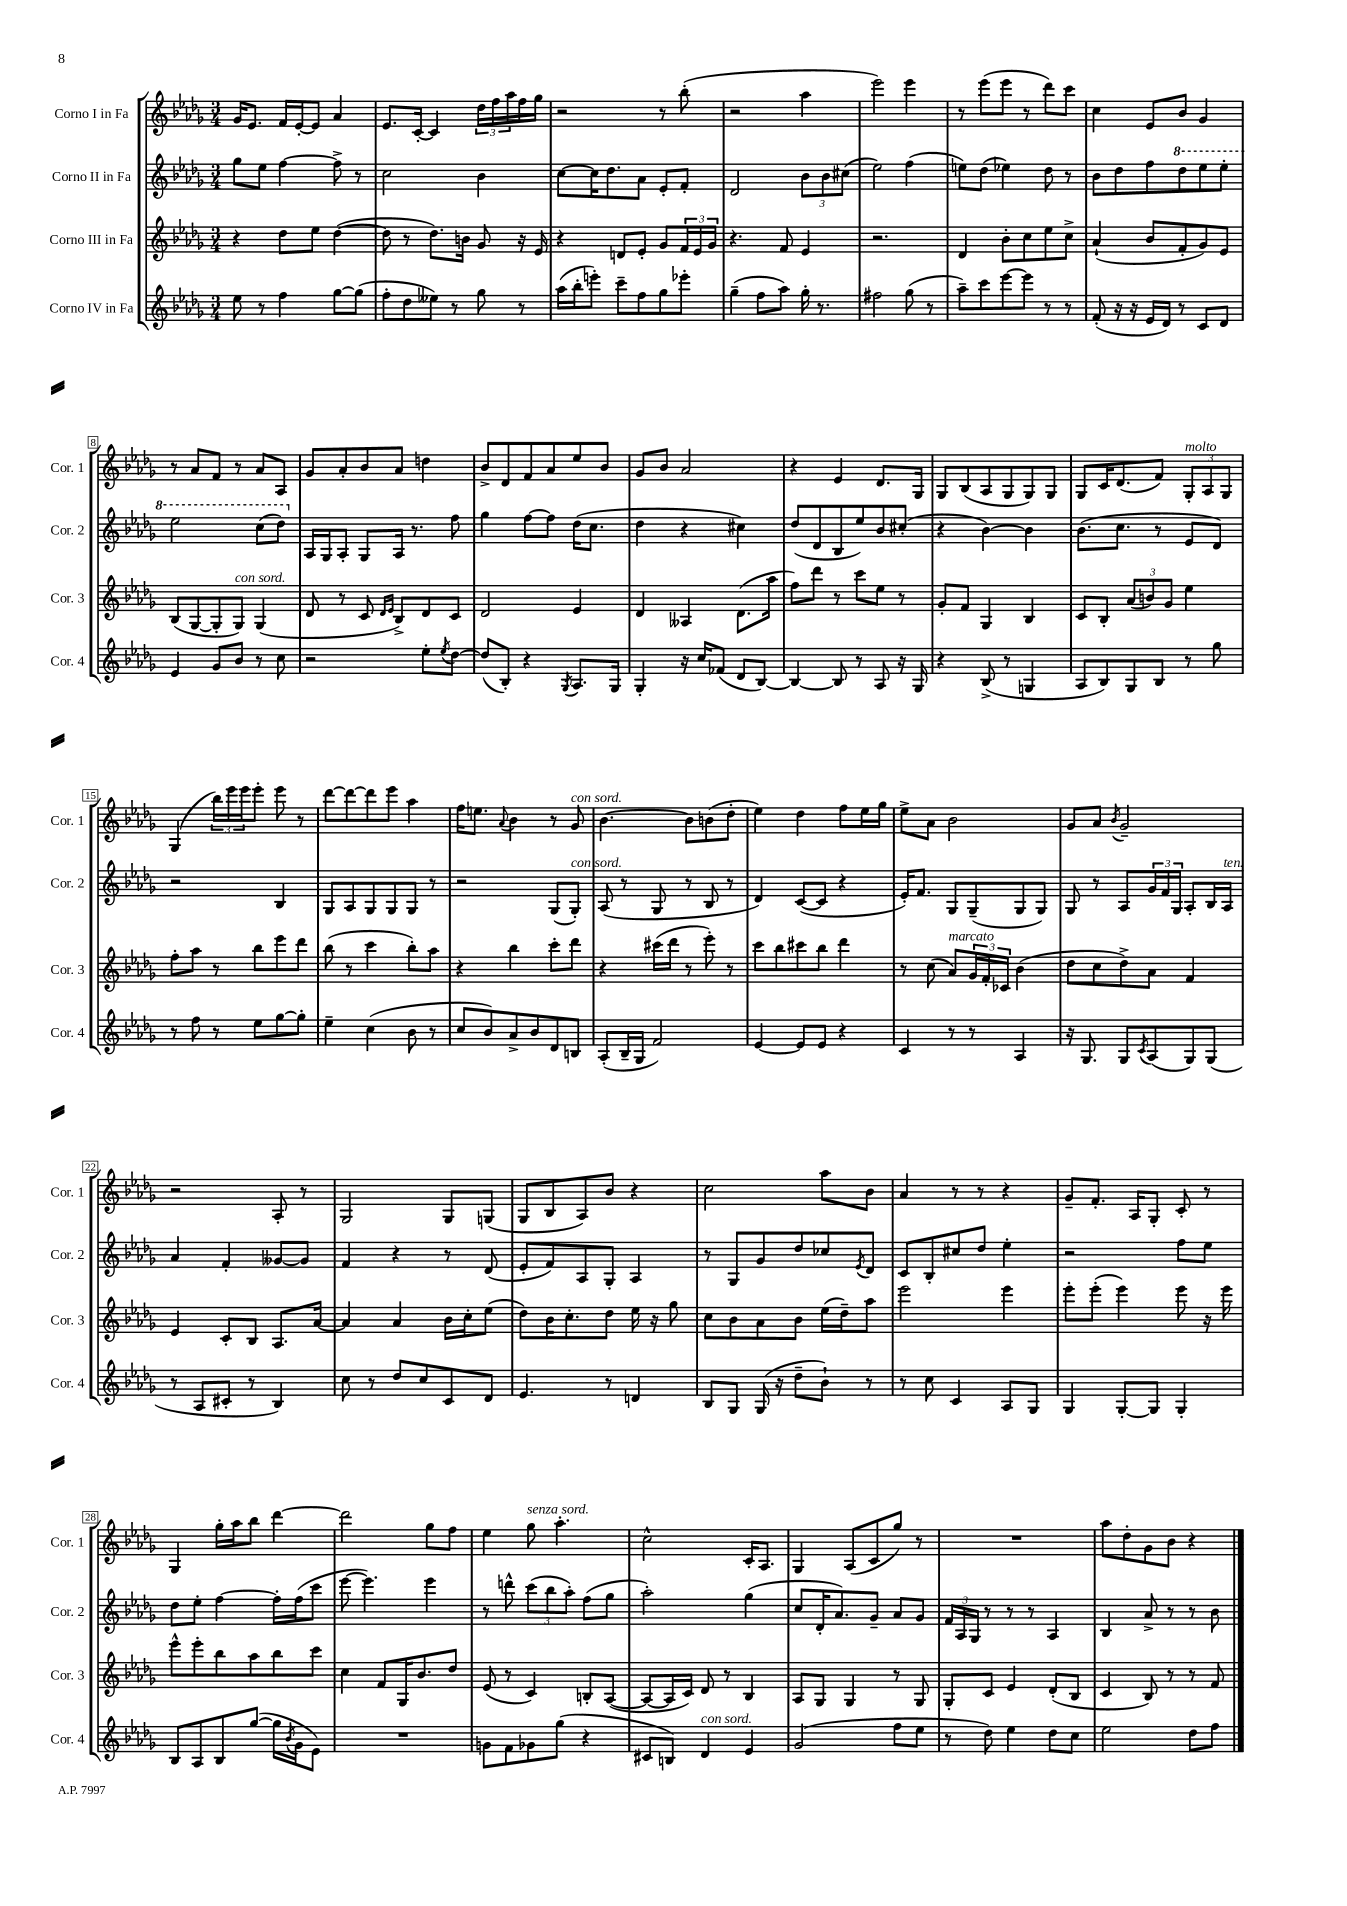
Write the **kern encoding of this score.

**kern	**kern	**kern	**kern
*staff4	*staff3	*staff2	*staff1
*clefG2	*clefG2	*clefG2	*clefG2
*k[b-e-a-d-g-]	*k[b-e-a-d-g-]	*k[b-e-a-d-g-]	*k[b-e-a-d-g-]
*M3/4	*M3/4	*M3/4	*M3/4
8ee-	4r	8gg-	16g-
.	.	.	8.e-
8r	.	8ee-	.
4ff	8dd-	[4ff	16f
.	.	.	[16e-'
.	8ee-	.	8e-]
[8gg-	([4dd-	8ff^]	4a-
(8gg-]	.	8r	.
=	=	=	=
8ff'	8dd-]	2cc	8.e-
8dd-	8r	.	.
.	.	.	[16c'
8ee--)	8.dd-)	.	4c]
8r	.	.	.
.	16b	.	.
8gg-	8g-	4b-	24dd-
.	.	.	24ff
.	.	.	24aa-
8r	16r	.	16ff
.	16e-	.	16gg-
=	=	=	=
(16aa-	4r	[8cc	2r
16bb-'	.	.	.
8eee')	.	16cc]	.
.	.	8.dd-	.
8ccc~	8d	.	.
8ff	8e-'	8a-	.
8gg-	8g-	8e-'	8r
8eee-'	24f	8f'	(8bb-'
.	24e-	.	.
.	24g-	.	.
=	=	=	=
(4gg-~	4.r	2d-	2r
8ff	.	.	.
8aa-)	8f	.	.
16gg-'	4e-	12b-	4aa-
8.r	.	.	.
.	.	12b-	.
.	.	(12cc#	.
=	=	=	=
2ff#	2.r	2ee-)	2eee-)
(8gg-	.	(4ff	4eee-
8r	.	.	.
=	=	=	=
8aa-~)	4d-	8ee)	8r
8ccc	.	(8dd-	(8eee-
[8eee-	8b-'	4ee-)	8eee-
8eee-]	8cc	.	8r
8r	8ee-	8dd-	8ddd-)
8r	8cc^	8r	8ccc
=	=	=	=
(8f'	(4a-`	8b-	4cc
16r	.	8dd-	.
16r	.	.	.
16e-	8b-	8ff	8e-
16d-)	.	.	.
8r	8f'	8ddd-	8b-
8c	8g-)	8eee-	4g-
8d-	8e-	8eee-'	.
=	=	=	=
4e-	(8B-	2eee-	8r
.	[8G-	.	8a-
8g-	8G-']	.	8f
8b-	8G-)	.	8r
8r	(4G-	(8ccc	8a-
8cc	.	8ddd-)	8A-
=	=	=	=
2r	8d-	16A-	8g-
.	.	16G-	.
.	8r	8A-'	8a-'
.	8c	8G-	8b-
.	16qqd-	.	.
.	16qqe-	.	.
.	8B-^)	16A-	8a-
.	.	8.r	.
8ee-'	8d-	.	4dd
8qee-	.	.	.
[8dd-	8c	8ff	.
=	=	=	=
(8dd-]	2d-	4gg-	8b-^
8B-')	.	.	8d-
4r	.	[8ff	8f
.	.	8ff]	8a-
8qG-	.	.	.
8.A-	4e-	(16dd-	8ee-
.	.	8.cc	.
.	.	.	8b-
16G-	.	.	.
=	=	=	=
4G-'	4d-	4dd-	8g-
.	.	.	8b-
16r	4A--	4r	2a-
16cc	.	.	.
(8f-	.	.	.
8d-	(8.d-	4cc#)	.
[8B-)	.	.	.
.	16aa-	.	.
=	=	=	=
4B-_	8ff)	(8dd-	4r
.	8ddd-	8d-	.
8B-]	8r	8B-	4e-
8r	8ccc	8ee-)	.
8A-	8ee-	8b-	8.d-
16r	8r	(8cc#'	.
16G-	.	.	16G-
=	=	=	=
4r	8g-'	4r	8G-
.	8f	.	(8B-
(8B-^	4G-	[4b-)	8A-
8r	.	.	8G-
4G	4B-	4b-]	8G-)
.	.	.	8G-
=	=	=	=
8A-	8c	(8.b-	8G-
8B-)	8B-'	.	16c
.	.	8.cc	(8.d-
8G-	(12a-	.	.
.	12b)	.	.
8B-	.	8r	8f)
.	12g-	.	.
8r	4ee-	8e-	12G-'
.	.	.	12A-
8gg-	.	8d-)	.
.	.	.	12G-
=	=	=	=
8r	8ff'	2r	(4G-
8ff	8aa-	.	.
8r	8r	.	24bb-)
.	.	.	24eee-
.	.	.	24eee-
8ee-	8bb-	.	8eee-'
[8gg-	8eee-	4B-	8eee-
8gg-']	8ddd-	.	8r
=	=	=	=
4ee-~	(8bb-	8G-	[8ddd-
.	8r	8A-	8ddd-_
(4cc	4ccc	8G-	8ddd-]
.	.	8G-	8eee-
8b-	8bb-')	8G-	4aa-
8r	8aa-	8r	.
=	=	=	=
8cc	4r	2r	16ff
.	.	.	8.ee
8b-)	.	.	.
.	.	.	8qqa-
8a-^	4bb-	.	4b-
8b-	.	.	.
8d-	8ccc'	(8G-	8r
8B	8ddd-	8G-')	8g-
=	=	=	=
(8A-'	4r	(8A-	[4.b-
16B-~	.	8r	.
16G-	.	.	.
2f)	(16ccc#	8G-	.
.	16ddd-	.	.
.	8r	8r	8b-]
.	8eee-')	8B-	(8b
.	8r	8r	8dd-'
=	=	=	=
[4e-	8ccc	4d-)	4ee-)
.	8bb-	.	.
8e-]	8ccc#	([8c	4dd-
8e-	8bb-	8c]	.
4r	4ddd-	4r	8ff
.	.	.	16ee-
.	.	.	16gg-
=	=	=	=
4c	8r	16e-')	8ee-^
.	.	8.f	.
.	(8cc	.	8a-
8r	8a-)	8G-	2b-
8r	24g-	(8G-~	.
.	24f'	.	.
.	24c-	.	.
4A-	(4b-	8G-	.
.	.	8G-)	.
=	=	=	=
16r	8dd-	8G-	8g-
8.G-	.	.	.
.	8cc	8r	8a-
.	.	.	8qb-
8G-	8dd-^)	8A-	2g-~
8qc	.	.	.
(8A-	8a-	24g-	.
.	.	24f	.
.	.	24G-	.
8G-)	4f	8A-'	.
(8G-	.	16B-	.
.	.	16A-	.
=	=	=	=
8r	4e-	4a-	2r
8A-	.	.	.
8c#'	8c'	4f'	.
8r	8B-	.	.
4B-)	8.A-	[8g--	8A-'
.	.	8g--]	8r
.	[16a-	.	.
=	=	=	=
8cc	4a-]	4f	2G-
8r	.	.	.
8dd-	4a-	4r	.
8cc	.	.	.
8c	16b-	8r	8G-
.	16cc'	.	.
8d-	(8ee-	(8d-	(8G
=	=	=	=
4.e-	8dd-)	8e-'	8G-
.	16b-	8f)	8B-
.	8.cc'	.	.
.	.	8A-	8A-)
8r	8dd-	8G-'	8b-
4d	16ee-	4A-	4r
.	16r	.	.
.	8gg-	.	.
=	=	=	=
8B-	8cc	8r	2cc
8G-	8b-	8G-	.
(16G-	8a-	8g-	.
16r	.	.	.
8dd-~	8b-	8dd-	.
8b-`)	(16ee-	8cc-	8aa-
.	16dd-~)	.	.
.	.	8qe-	.
8r	8aa-	8d-	8b-
=	=	=	=
8r	2eee-	8c	4a-
8cc	.	8B-'	.
4c	.	8cc#	8r
.	.	8dd-	8r
8A-	4eee-	4ee-'	4r
8G-	.	.	.
=	=	=	=
4G-	8eee-'	2r	8g-~
.	(8eee-'	.	8.f'
[8G-'	4eee-)	.	.
.	.	.	16A-
8G-]	.	.	8G-'
4G-'	8eee-	8ff	8c'
.	16r	8ee-	8r
.	16eee-	.	.
=	=	=	=
8B-	8eee-^^	8dd-	4G-
8A-	8eee-'	8ee-'	.
8B-	8bb-	[4ff	16gg-'
.	.	.	16aa-
([8gg-	8aa-	.	8bb-
16gg-]	8bb-	16ff']	[4ddd-
8qb-	.	.	.
16g-	.	(16ff	.
8e-)	8ccc	8ccc	.
=	=	=	=
2.r	4cc	[8eee-	2ddd-]
.	.	4.eee-])	.
.	8f	.	.
.	16G-	.	.
.	8.b-	.	.
.	.	4eee-	8gg-
.	8dd-	.	8ff
=	=	=	=
8g	(8e-	8r	4ee-
8f	8r	8ddd^^	.
8g-	4c)	(12ccc	8gg-
.	.	12bb-	.
(8gg-	.	.	4.aa-'
.	.	12aa-')	.
4r	8B'	(8ff	.
.	([8A-	8gg-	.
=	=	=	=
8c#	8A-_	2aa-')	2cc^^
8B)	16A-]	.	.
.	16c)	.	.
4d-	8d-	.	.
.	8r	.	.
4e-	4B-	(4gg-	16c'
.	.	.	8.A-
=	=	=	=
(2g-	8A-	8cc	4G-
.	8G-	16d-'	.
.	.	8.a-)	.
.	4G-	.	(8A-
.	.	8g-~	8c
8ff	8r	8a-	8gg-)
8ee-	8G-	8g-	8r
=	=	=	=
8r	8G-'	24f	2.r
.	.	24A-	.
.	.	24G-	.
8dd-)	8c	8r	.
4ee-	4e-	8r	.
.	.	8r	.
8dd-	(8d-'	4A-	.
8cc	8B-	.	.
=	=	=	=
2ee-	4c	4B-	8aa-
.	.	.	8dd-'
.	8B-)	8a-^	8g-
.	8r	8r	8b-
8dd-	8r	8r	4r
8ff	8f	8b-	.
==	==	==	==
*-	*-	*-	*-
